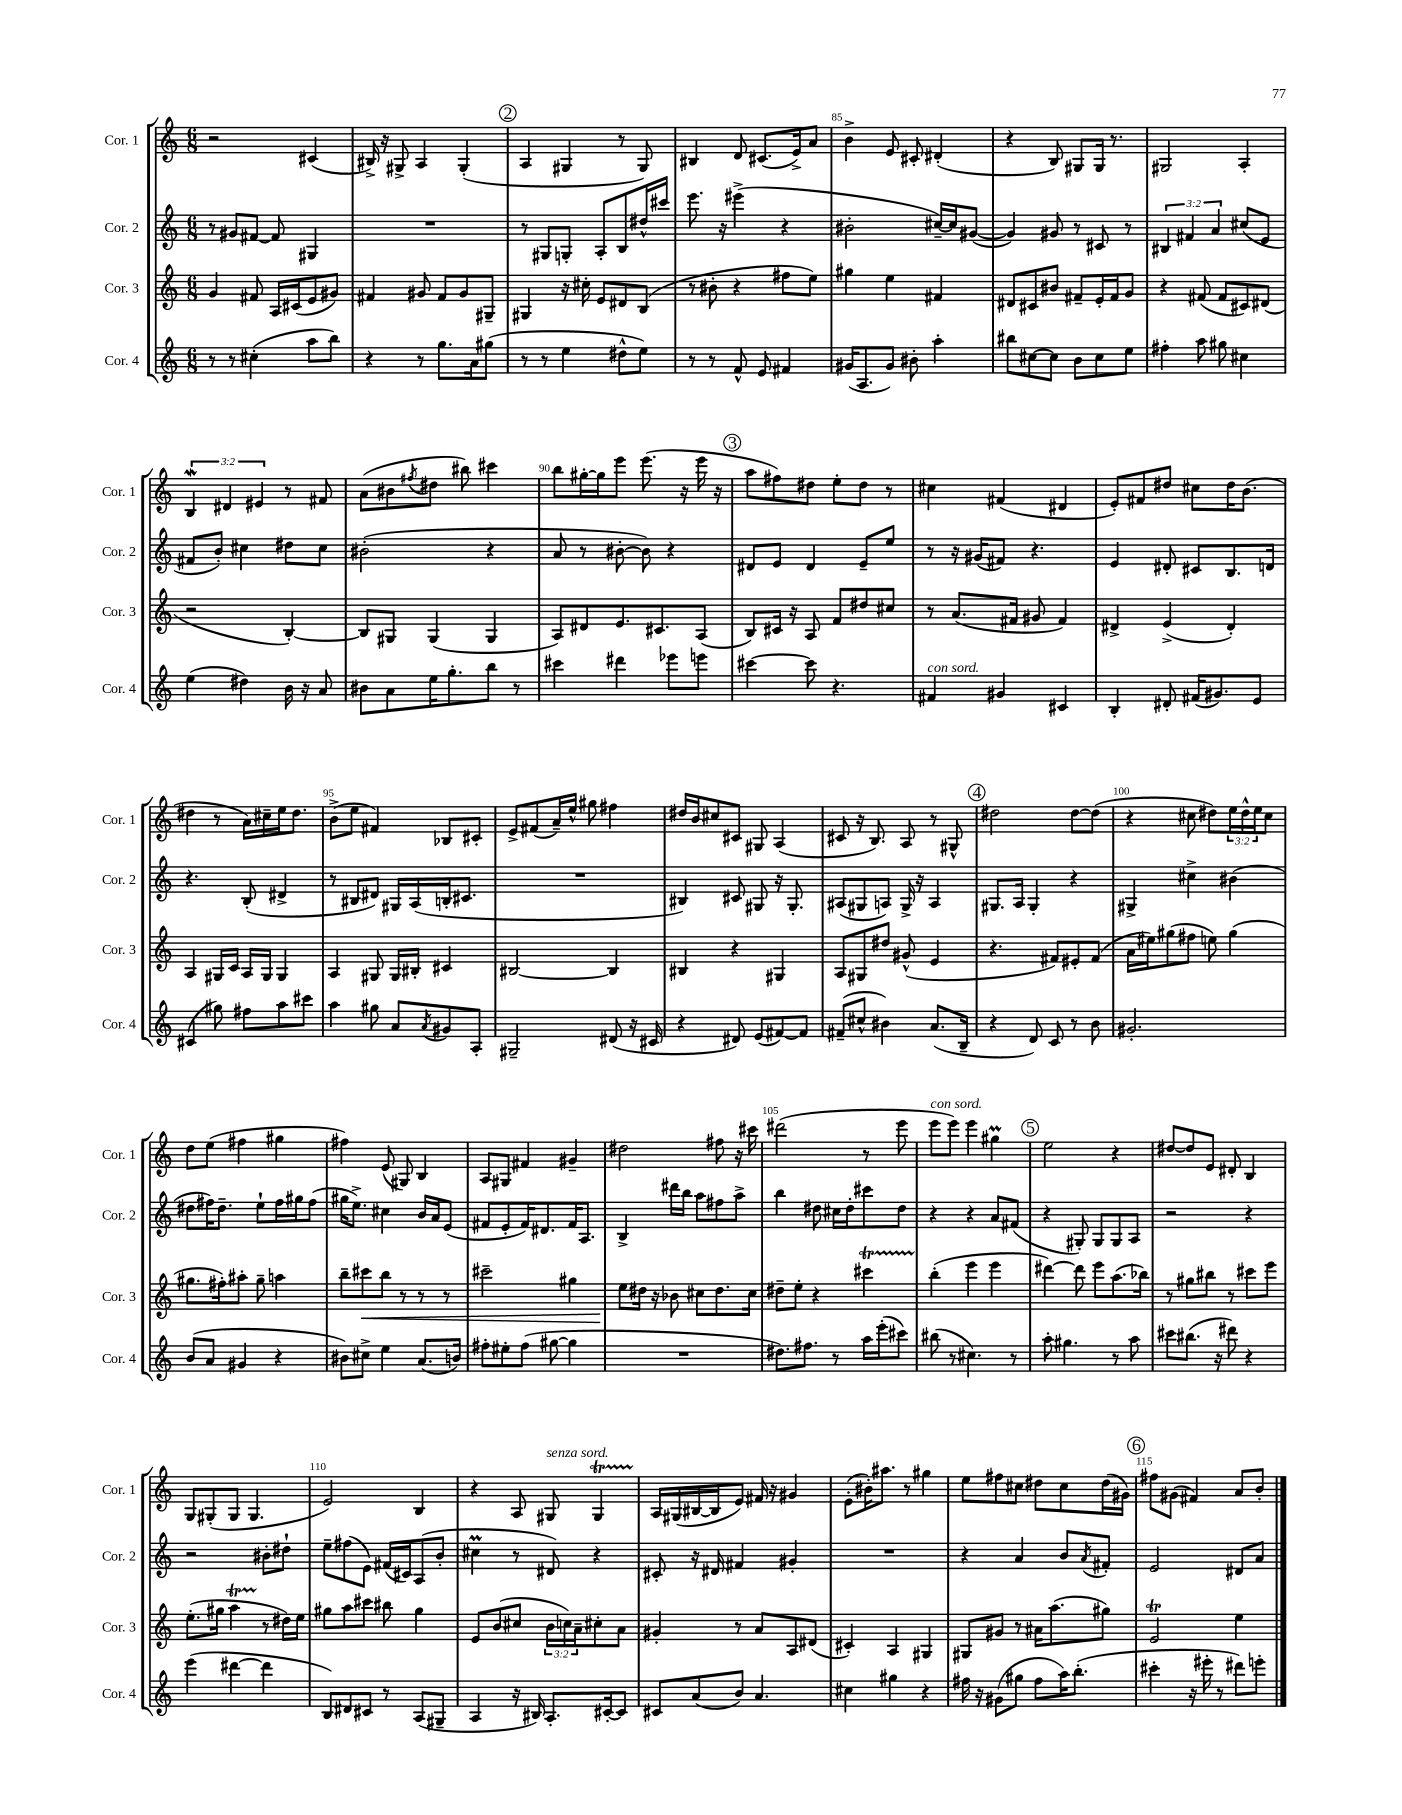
<<
\new StaffGroup <<
\new Staff = "s0" \with { instrumentName = "Cor. 1" shortInstrumentName = "Cor. 1" } {
    \clef treble \key c \major \numericTimeSignature \time 6/8 \override Staff.TupletNumber.text = #tuplet-number::calc-fraction-text
    r2 cis'4( |
    bis16->) r16 gis8-> a4 gis4-.( |
    \mark \markup { \circle "2" } a4 gis4 r8 gis8) |
    bis4 d'8 cis'8.( e'16->) a'8 |
    b'4-> e'8 cis'8-. dis'4-.( |
    r4 b8) gis8 gis16 r8. |
    gis2 a4-. |
    \tuplet 3/2 { b4\mordent dis'4 eis'4 } r8 fis'8 |
    a'8( bis'8 \acciaccatura { fis''8 } dis''8 bis''8) cis'''4 |
    b''8 gis''16~-. gis''16 e'''8 e'''8.( r16 e'''16 r16 |
    \mark \markup { \circle "3" } a''8 fis''8) dis''8 e''8-. dis''8 r8 |
    cis''4 fis'4( dis'4 |
    e'8-.) fis'8 dis''8 cis''8 dis''16 b'8.( |
    dis''4 r8 a'16) cis''16-- e''16 dis''8. |
    b'8->( e''8 fis'4) bes8 cis'8-. |
    e'8-> fis'8( a'16--) e''16-^ gis''8 fis''4 |
    dis''16 b'16 cis''8 cis'8 gis8 a4( |
    cis'8 r16 b8.) a8 r8 gis8-^ |
    \mark \markup { \circle "4" } dis''2 dis''8~ dis''8( |
    r4 cis''8 dis''8) \tuplet 3/2 { e''16 dis''16-^ e''16 } cis''8 |
    d''8 e''8( fis''4 gis''4 |
    fis''4) e'8( gis8) b4 |
    a8 gis8 fis'4 gis'4-- |
    dis''2 fis''8 r16 cis'''16 |
    dis'''2( r8 e'''8 |
    e'''8^\markup { \italic "con sord." } e'''8) e'''4 gis''4\prall |
    \mark \markup { \circle "5" } e''2 r4 |
    dis''8~ dis''8 e'8 dis'8-. b4 |
    g8 gis8-.( gis8 gis4. |
    e'2) b4 |
    r4 a8 gis8^\markup { \italic "senza sord." } gis4\startTrillSpan |
    a16\stopTrillSpan gis16( bis16~ bis16 e'8) fis'16 r16 gis'4 |
    e'8-.( bis'16-.) ais''8. r8 gis''4 |
    e''8 fis''8 cis''8 dis''8 cis''8 dis''16( gis'16) |
    \mark \markup { \circle "6" } fis''8 gis'8( fis'4) a'8 b'8-. \bar "|." |
}
\new Staff = "s1" \with { instrumentName = "Cor. 2" shortInstrumentName = "Cor. 2" } {
    \clef treble \key c \major \numericTimeSignature \time 6/8 \override Staff.TupletNumber.text = #tuplet-number::calc-fraction-text
    r8 gis'8 fis'8~ fis'8 gis4 |
    R2. |
    \mark \markup { \circle "2" } r8 gis8 g8-. a8-. b8 dis''16-^ cis'''16 |
    e'''8. r16 eis'''4->( r4 |
    bis'2-. cis''16~--) cis''16 gis'8~( |
    gis'4) gis'8 r8 cis'8 r8 |
    \tuplet 3/2 { bis4 fis'4 a'4 } cis''8( e'8 |
    fis'8 b'8-.) cis''4 dis''8 cis''8 |
    bis'2-.( r4 |
    a'8 r8 bis'8~-. bis'8) r4 |
    \mark \markup { \circle "3" } dis'8 e'8 dis'4 e'8-- e''8 |
    r8 r16 gis'16( fis'8) r4. |
    e'4 dis'8-. cis'8 b8. d'16 |
    r4. b8-.( dis'4-> |
    r8 bis8 dis'8) gis16 a16( b16-. cis'8. |
    R2. |
    bis4) cis'8 gis8 r16 gis8.-. |
    ais8( gis8 a8) gis16-> r16 a4 |
    \mark \markup { \circle "4" } gis8. a16 gis4-. r4 |
    gis4-> cis''4-> bis'4( |
    dis''8 fis''16) dis''8.-- e''8-! fis''16 gis''16 fis''8( |
    gis''16 e''8.->) cis''4 b'16 a'16 e'8( |
    fis'8 e'8-. fis'16) dis'8. fis'16 a8. |
    b4-> dis'''16 b''16 a''8 fis''8 a''8-> |
    b''4 dis''8 cis''16 dis''16-. cis'''8 dis''8 |
    r4 r4 a'8 fis'8( |
    \mark \markup { \circle "5" } r4 gis8-.) gis8 gis8 a8 |
    r2 r4 |
    r2 bis'8-. dis''8-! |
    e''8-- fis''8( e'8) fis'16( cis'16) a8( b'8-. |
    cis''4\prall r8 dis'8) r4 |
    cis'8-. r16 dis'16 fis'4 gis'4-. |
    R2. |
    r4 a'4 b'8 \acciaccatura { a'8 } fis'8-. |
    \mark \markup { \circle "6" } e'2 dis'8 a'8 \bar "|." |
}
\new Staff = "s2" \with { instrumentName = "Cor. 3" shortInstrumentName = "Cor. 3" } {
    \clef treble \key c \major \numericTimeSignature \time 6/8 \override Staff.TupletNumber.text = #tuplet-number::calc-fraction-text
    g'4 fis'8 a16 cis'16( e'8 gis'8) |
    fis'4 gis'8 fis'8 gis'8 gis8-- |
    \mark \markup { \circle "2" } gis4 r16 cis''16-. e'8 dis'8 b8( |
    r8 bis'8-. r4 fis''8 e''8) |
    gis''4 e''4 fis'4 |
    dis'8 cis'8 bis'8 fis'8-- e'16-. fis'16 g'8 |
    r4 fis'8( fis'8 cis'8) dis'8( |
    r2 b4~-.) |
    b8 gis8 gis4( gis4 |
    a8) dis'8 e'8. cis'8. a8( |
    \mark \markup { \circle "3" } b8) cis'16 r16 a8 f'8 dis''8 cis''8 |
    r8 a'8.( fis'16 gis'8 fis'4) |
    dis'4-> e'4->( dis'4-.) |
    a4 gis16 c'16 a16 gis16 gis4 |
    a4 gis8 gis16 bis16-. cis'4 |
    bis2~ bis4 |
    bis4 r4 gis4 |
    a8 gis8 dis''8 gis'8-^( e'4 |
    \mark \markup { \circle "4" } r4. fis'8) eis'8-. fis'8( |
    a'16 eis''16) gis''8( fis''8 e''8) gis''4( |
    gis''8. fis''16-.) ais''8-. gis''8-- a''4 |
    b''8-- cis'''8\< b''8 r8 r8 r8 |
    cis'''2-- gis''4 |
    e''8\! dis''16 r16 bes'8 cis''8 dis''8. cis''16 |
    dis''8-- e''8-. r4 cis'''4\startTrillSpan |
    b''4-.\stopTrillSpan( e'''4 e'''4 |
    \mark \markup { \circle "5" } dis'''4~) dis'''8 e'''8 a''8.( bes''16) |
    r8 gis''8 bis''8 r8 cis'''8 e'''8 |
    e''8.-.( gis''16 a''4\startTrillSpan r8\stopTrillSpan dis''16) e''16 |
    gis''8 a''8 cis'''8 bis''8 gis''4 |
    e'8 b'8( cis''8 \tuplet 3/2 { b'16 c''16) a'16-- } cis''8-. a'8 |
    gis'4-. r8 a'8 a8 dis'8( |
    cis'4-.) a4 gis4 |
    gis8 gis'8 r8 ais'16 a''8.( gis''8) |
    \mark \markup { \circle "6" } e'2\trill e''4 \bar "|." |
}
\new Staff = "s3" \with { instrumentName = "Cor. 4" shortInstrumentName = "Cor. 4" } {
    \clef treble \key c \major \numericTimeSignature \time 6/8
    r8 r8 cis''4-.( a''8 b''8) |
    r4 r8 g''8. a'16 gis''8( |
    \mark \markup { \circle "2" } r8 r8 e''4 dis''8-^ e''8) |
    r8 r8 f'8-^ e'8 fis'4 |
    gis'16( a8. gis'8) bis'8-. a''4-. |
    bis''8 cis''8~ cis''8 b'8 cis''8 e''8 |
    fis''4-. a''8 gis''8 cis''4 |
    e''4( dis''4) b'16 r16 a'8 |
    bis'8 a'8 e''16 g''8.-. b''8 r8 |
    cis'''4 dis'''4 ees'''8 e'''8 |
    \mark \markup { \circle "3" } cis'''4~ cis'''8 r4. |
    fis'4^\markup { \italic "con sord." } gis'4 cis'4 |
    b4-. dis'8-. fis'16( gis'8.) e'8 |
    cis'4( gis''8) fis''8 a''8 cis'''8 |
    a''4 gis''8 a'8 \acciaccatura { a'8 } gis'8 a8-. |
    gis2-- dis'8( r16 cis'16 |
    r4 dis'8) e'8( fis'8~) fis'8 |
    fis'8--( cis''8-^ bis'4) a'8.( b16-- |
    \mark \markup { \circle "4" } r4 d'8) c'8 r8 b'8 |
    gis'2.-. |
    b'8( a'8 gis'4 r4 |
    bis'8) cis''8-> e''4 a'8.( b'16) |
    fis''8-. eis''8-. fis''8( gis''8~ gis''4 |
    R2. |
    dis''8.) fis''8. r8 a''16 e'''16-.( cis'''8) |
    bis''8( r8 cis''4.) r8 |
    \mark \markup { \circle "5" } a''8-. gis''4. r8 a''8 |
    cis'''8 bis''8.( r16 dis'''8) r4 |
    e'''4( dis'''4~ dis'''4 |
    b8) dis'8 cis'8 r8 a8( gis8-- |
    a4 r16 bis16) a8.-. cis'16~-. cis'8 |
    cis'8 a'8( b'8) a'4. |
    cis''4 gis''4 r4 |
    fis''16 r16 gis'8( gis''8 fis''8 a''16) b''8.-.( |
    \mark \markup { \circle "6" } cis'''4-. r16 eis'''16-. r8 dis'''8) e'''8-. \bar "|." |
}
>>
>>
\layout { \context { \Score currentBarNumber = #81 \override BarNumber.break-visibility = ##(#f #t #t) barNumberVisibility = #(every-nth-bar-number-visible 5) } }
